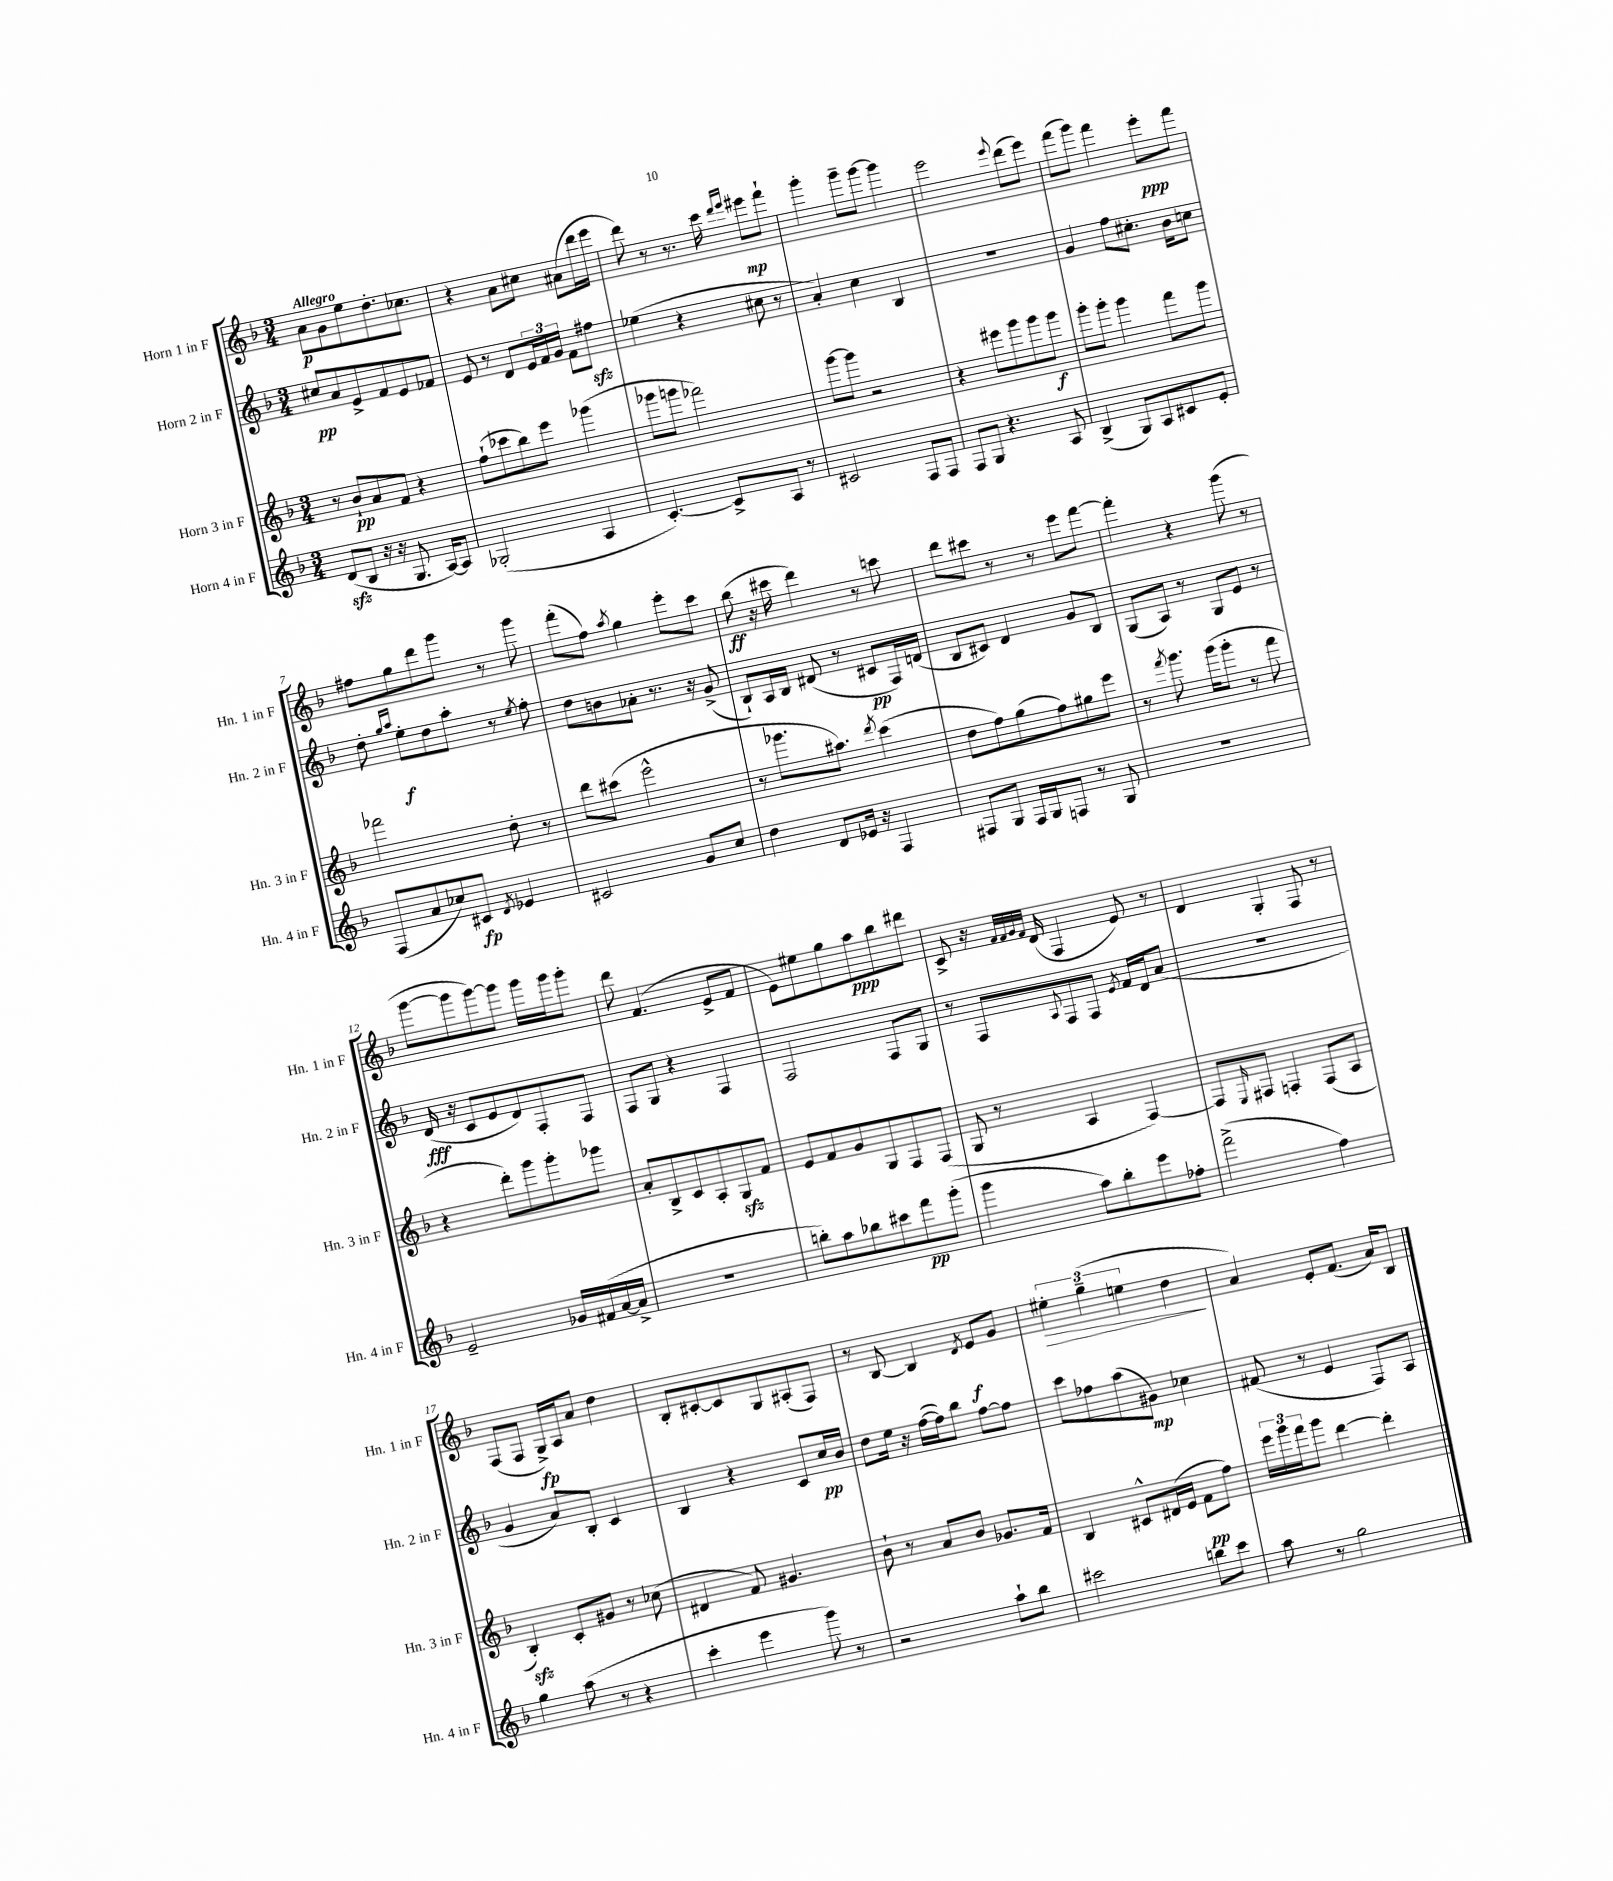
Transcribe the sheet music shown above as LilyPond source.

<<
\new StaffGroup <<
\new Staff = "s0" \with { instrumentName = "Horn 1 in F" shortInstrumentName = "Hn. 1 in F" } {
    \clef treble \key f \major \numericTimeSignature \time 3/4 \tempo "Allegro"
    a'8\p g'8 e''8 d''8.-. ces''8. |
    r4 a'8 cis''8 ais'8( d'''16 e'''16 |
    d'''8) r8 r8. c'''16 \grace { d'''16 e'''16 } eis'''8\mp f'''8-! |
    g'''4-. g'''8-- g'''8~ g'''4 |
    e'''2 \appoggiatura { e'''8 } d'''8( e'''8) |
    f'''8( g'''8) f'''4 e'''8-.\ppp f'''8 |
    fis''8 g''8 d'''8 g'''8 r8 g'''8 |
    f'''8-.( f''8) \acciaccatura { a''8 } g''4 e'''8-. c'''8 |
    bes''8\ff( r16 cis'''16 d'''4) r8 c'''8 |
    d'''8 cis'''8 r8 r8 e'''8 f'''8~ |
    f'''4-. r4 g'''8( r8 |
    g'''8~ g'''8 g'''8~) g'''8 g'''16 g'''16 g'''8-. |
    d'''8 f'4.( e'8-> f'8 |
    e'8) eis''8 g''8 a''8\ppp bes''8 dis'''8 |
    c'8-> r16 \grace { f'32 f'32 g'32 f'32 } d'16( f4 e'8) r8 |
    d'4 g4-. f8 r8 |
    f8( f8 g16->\fp) a16 a'8 d''4 |
    bes8-. cis'8~-. cis'8 g8 ais8-.( f8) |
    r8 bes8~ bes4 \acciaccatura { d'8 } e'8\f g'8 |
    \tuplet 3/2 { eis''4-.\> g''4--( e''4 } d''4\! |
    a'4) e'8-. f'8.( a'16) bes8 \bar "|." |
}
\new Staff = "s1" \with { instrumentName = "Horn 2 in F" shortInstrumentName = "Hn. 2 in F" } {
    \clef treble \key f \major \numericTimeSignature \time 3/4
    cis''8\pp a'8 e'8-> f'8 e'8 fes'8 |
    e'8 r8 d'8 \tuplet 3/2 { e'16 f'16 g'16 } f'8 fis''8\sfz |
    ees''4( r4 cis''8 r8 |
    a'4-.) c''4 bes4 |
    R2. |
    g'4 f''8 cis''8.-. bes'16 c''8 |
    d''8-. \grace { g''16 a''16 } e''8-.\f d''8 a''8-. r8 \acciaccatura { e''8 } f''8-. |
    d''8 b'8 aes'8-. r8. r16 g'8->( |
    bes8-!) a16 bes16 dis'8( r8 cis'8\pp f16) d'16( |
    bes8 cis'8) d'4 g'8 bes8 |
    g8( a8) r8 g8 e'8 r8 |
    d'16\fff( r16 c'8 e'8 d'8) f8-. f8 |
    f8 g8 r4 f4 |
    f2 f8 g8 |
    r8 f8 \appoggiatura { a8 } f8 f8 \acciaccatura { e'8 } f'16 d'16 a'8( |
    R2. |
    g'4 a'8) bes8-. c'4 |
    bes4 r4 c'8 c''16\pp bes'16 |
    d''8 e''16 r16 f''16~( f''16) bes''8 f''8~ f''8 |
    c'''8 fes''8 a''8( gis'8\mp) ces''4 |
    fis'8( r8 e'4 f8) a8 \bar "|." |
}
\new Staff = "s2" \with { instrumentName = "Horn 3 in F" shortInstrumentName = "Hn. 3 in F" } {
    \clef treble \key f \major \numericTimeSignature \time 3/4
    r8 bes'8-!\pp a'8 f'8 r4 |
    f''8-!( ces'''8 bes''8) e'''8 ges'''4( |
    ges'''8 g'''8 fes'''2) |
    g'''8~ g'''8 r2 |
    r4 eis'''8 g'''8 g'''8 g'''8\f |
    g'''8-. g'''8-. g'''4 f'''8 g'''8 |
    fes'''2 d''8-. r8 |
    d'''8 cis'''8( e'''2-^ |
    r8 ges'''8. ais''8.) \acciaccatura { d'''8 } c'''4( |
    d''8 f''8) g''8( f''8) gis''8 e'''8 |
    r8 \acciaccatura { f'''8 } g'''8. g'''16( g'''8-. r8 f'''8 |
    r4 d'''8-.) g'''8 g'''8-. ges'''8 |
    a'8-. bes8-> c'8 a8-. g8\sfz f'8 |
    e'8 f'8 g'8 g8 f8 f8( |
    g8 r8 a4 f4~) |
    f8 \grace { e16 } fis8 f4-. f8( a8 |
    bes4-.\sfz) c'8-. gis'8 r8 ces''8( |
    dis'4 f'8) gis'4. |
    bes'8-! r8 a'8 bes'8 ges'8. f'16 |
    bes4 cis'8-^ dis'16( e'16 f'8\pp f''8) |
    \tuplet 3/2 { e'''16 g'''16 f'''16 } g'''8 d'''4~ d'''4-. \bar "|." |
}
\new Staff = "s3" \with { instrumentName = "Horn 4 in F" shortInstrumentName = "Hn. 4 in F" } {
    \clef treble \key f \major \numericTimeSignature \time 3/4
    d'8\sfz( bes8 r16 r16 g8. a16~) a8 |
    ges2-.( a4 |
    c'4.~-.) c'8-> a8 r8 |
    cis'2 f8 f8 |
    f8 g8 r4. a8 |
    bes4->( g8) a8 cis'8 e'8-. |
    f8( a'8 ces''8) cis'8\fp \acciaccatura { d'8 } ees'4 |
    cis'2 g'8 c''8 |
    d''4 d'8 ees'16 r16 f4 |
    fis8 g8 fis16 g16 f8 r8 g8 |
    R2. |
    e'2-- ges'16 fis'16( a'16~ a'16-> |
    R2. |
    b''8-.) a''8 bes''8 cis'''8 f'''8\pp g'''8-.( |
    g'''4 a''8) bes''8-. e'''8 fes''8-. |
    f'''2->( f''4) |
    g''4 a''8( r8 r4 |
    c'''4-. e'''4 g'''8) r8 |
    r2 a''8-! bes''8 |
    cis'''2 b''8 cis'''8 |
    a''8 r8 g''2 \bar "|." |
}
>>
>>
